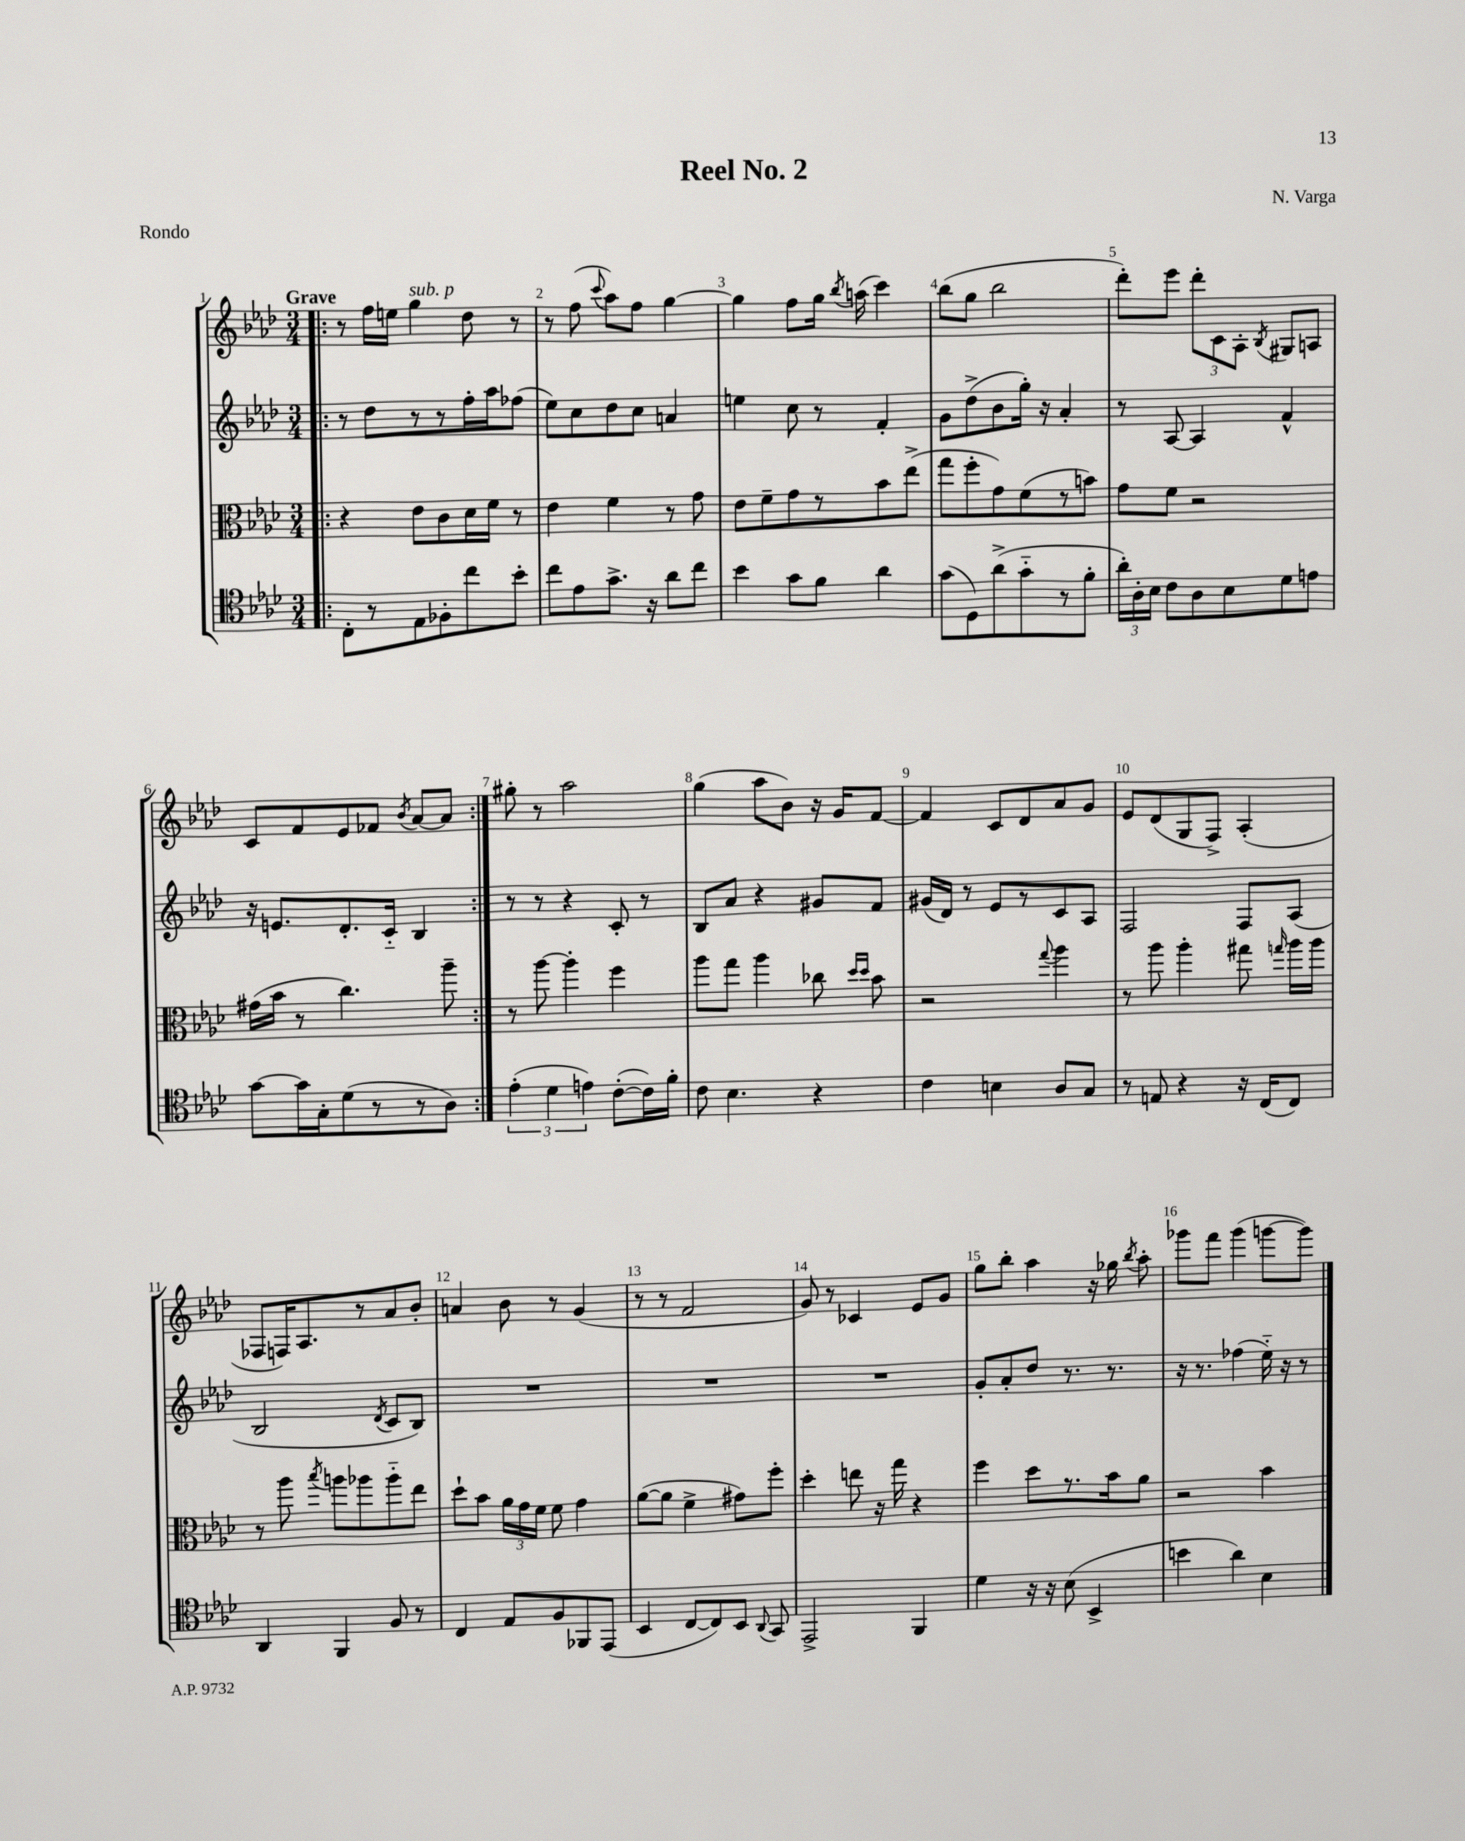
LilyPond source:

\header { title = "Reel No. 2" composer = "N. Varga" piece = "Rondo" }
<<
\new StaffGroup <<
\new Staff = "s0" {
    \clef treble \key aes \major \numericTimeSignature \time 3/4 \tempo "Grave"
    \autoBeamOff \repeat volta 2 { \bar ".|:" r8 f''16[ e''16] g''4^\markup { \italic "sub. p" } des''8 r8 |
    r8 f''8( \appoggiatura { c'''8 } aes''8[) f''8] g''4~ |
    g''4 f''8[ g''16] \acciaccatura { bes''8 } a''16( c'''4) |
    bes''8[( g''8] bes''2 |
    des'''8[-.) ees'''8] \tuplet 3/2 { des'''8[-. c'8 aes8]-. } \acciaccatura { bes8 } gis8[ a8] |
    c'8[ f'8 ees'8 fes'8] \acciaccatura { bes'8 } aes'8[~ aes'8] | }
    gis''8-. r8 aes''2 |
    g''4( aes''8[ bes'8]) r16 g'16[ f'8]~ |
    f'4 c'8[ des'8 aes'8 g'8] |
    ees'8[ des'8( g8 f8]->) aes4-.( |
    fes8[ f16) aes8. r8 aes'8 bes'8]-. |
    a'4 bes'8 r8 g'4( |
    r8 r8 f'2 |
    g'8) r8 ces'4 ees'8[ g'8] |
    g''8[ bes''8]-. aes''4 r16 ges''16 \acciaccatura { bes''8 } aes''8-. |
    ges'''8[ f'''8] ges'''4( g'''8[~ g'''8]) \bar "|." |
}
\new Staff = "s1" {
    \clef treble \key aes \major \numericTimeSignature \time 3/4
    \autoBeamOff \repeat volta 2 { \bar ".|:" r8 des''8[ r8 r8 f''16-. aes''16 fes''8]( |
    ees''8[) c''8 des''8 c''8] a'4 |
    e''4 c''8 r8 f'4-. |
    g'8[ des''8->( bes'8 g''16]-.) r16 aes'4-. |
    r8 aes8~ aes4 f'4-^ |
    r16 e'8.[ des'8.-. c'16]-_ bes4 | }
    r8 r8 r4 c'8-. r8 |
    bes8[ aes'8] r4 gis'8[ f'8] |
    gis'16[( des'16]) r8 ees'8[ r8 c'8 aes8] |
    f2 f8[ aes8]( |
    bes2 \acciaccatura { des'8 } c'8[ bes8]) |
    R2. |
    R2. |
    R2. |
    g'8[-. aes'8-. des''8] r8. r8. |
    r16 r8. fes''4( ees''16-_) r16 r8 \bar "|." |
}
\new Staff = "s2" {
    \clef alto \key aes \major \numericTimeSignature \time 3/4
    \autoBeamOff \repeat volta 2 { \bar ".|:" r4 ees'8[ c'8 des'16 f'16] r8 |
    ees'4 f'4 r8 g'8 |
    ees'8[ f'8-- g'8 r8 bes'8 ees''8]->( |
    g''8[ f''8-. g'8) f'8( r8 b'8]) |
    g'8[ f'8] r2 |
    gis'16[( bes'16] r8 c''4.) aes''8-- | }
    r8 aes''8~ aes''4-. f''4 |
    aes''8[ g''8] aes''4 ces''8 \grace { des''16[ des''16] } bes'8 |
    r2 \appoggiatura { g''8 } aes''4 |
    r8 aes''8 aes''4-. gis''8 \grace { g''16 } aes''16[ aes''16] |
    r8 aes''8 \acciaccatura { bes''8 } a''8[ aes''8 aes''8-_ ees''8] |
    des''8[-! bes'8] \tuplet 3/2 { aes'16[ g'16 f'16] } f'8 g'4 |
    aes'8[~( aes'8] f'4-> gis'8[) f''8]-. |
    des''4-. e''8 r16 g''16 r4 |
    f''4 des''8[ r8. bes'16 aes'8] |
    r2 bes'4 \bar "|." |
}
\new Staff = "s3" {
    \clef tenor \key aes \major \numericTimeSignature \time 3/4
    \autoBeamOff \repeat volta 2 { \bar ".|:" c8[-. r8 ees8 fes8-. c''8 bes'8]-. |
    c''8[ ees'8 g'8.]-> r16 aes'8[ c''8] |
    bes'4 g'8[ f'8] aes'4 |
    g'8[( des8) aes'8->( g'8-_ r8 f'8]-. |
    \tuplet 3/2 { aes'16[-.) aes16-. bes16] } c'8[ aes8 bes8 des'8 e'8] |
    g'8[~ g'16 g16-. des'8( r8 r8 aes8]) | }
    \tuplet 3/2 { ees'4-.( des'4 e'4) } c'8[~-.( c'16) f'16]-. |
    c'8 bes4. r4 |
    c'4 b4 aes8[ g8] |
    r8 e8 r4 r16 c16[( c8]) |
    aes,4 f,4 f8 r8 |
    c4 ees8[ f8 fes,8 ees,8]( |
    bes,4 c8[~ c8) bes,8] \appoggiatura { aes,8 } g,8 |
    ees,2-> f,4 |
    des'4 r16 r16 bes8( bes,4-> |
    b'4 aes'4) bes4 \bar "|." |
}
>>
>>
\layout { \context { \Score \override BarNumber.break-visibility = ##(#f #t #t) barNumberVisibility = #all-bar-numbers-visible } }
